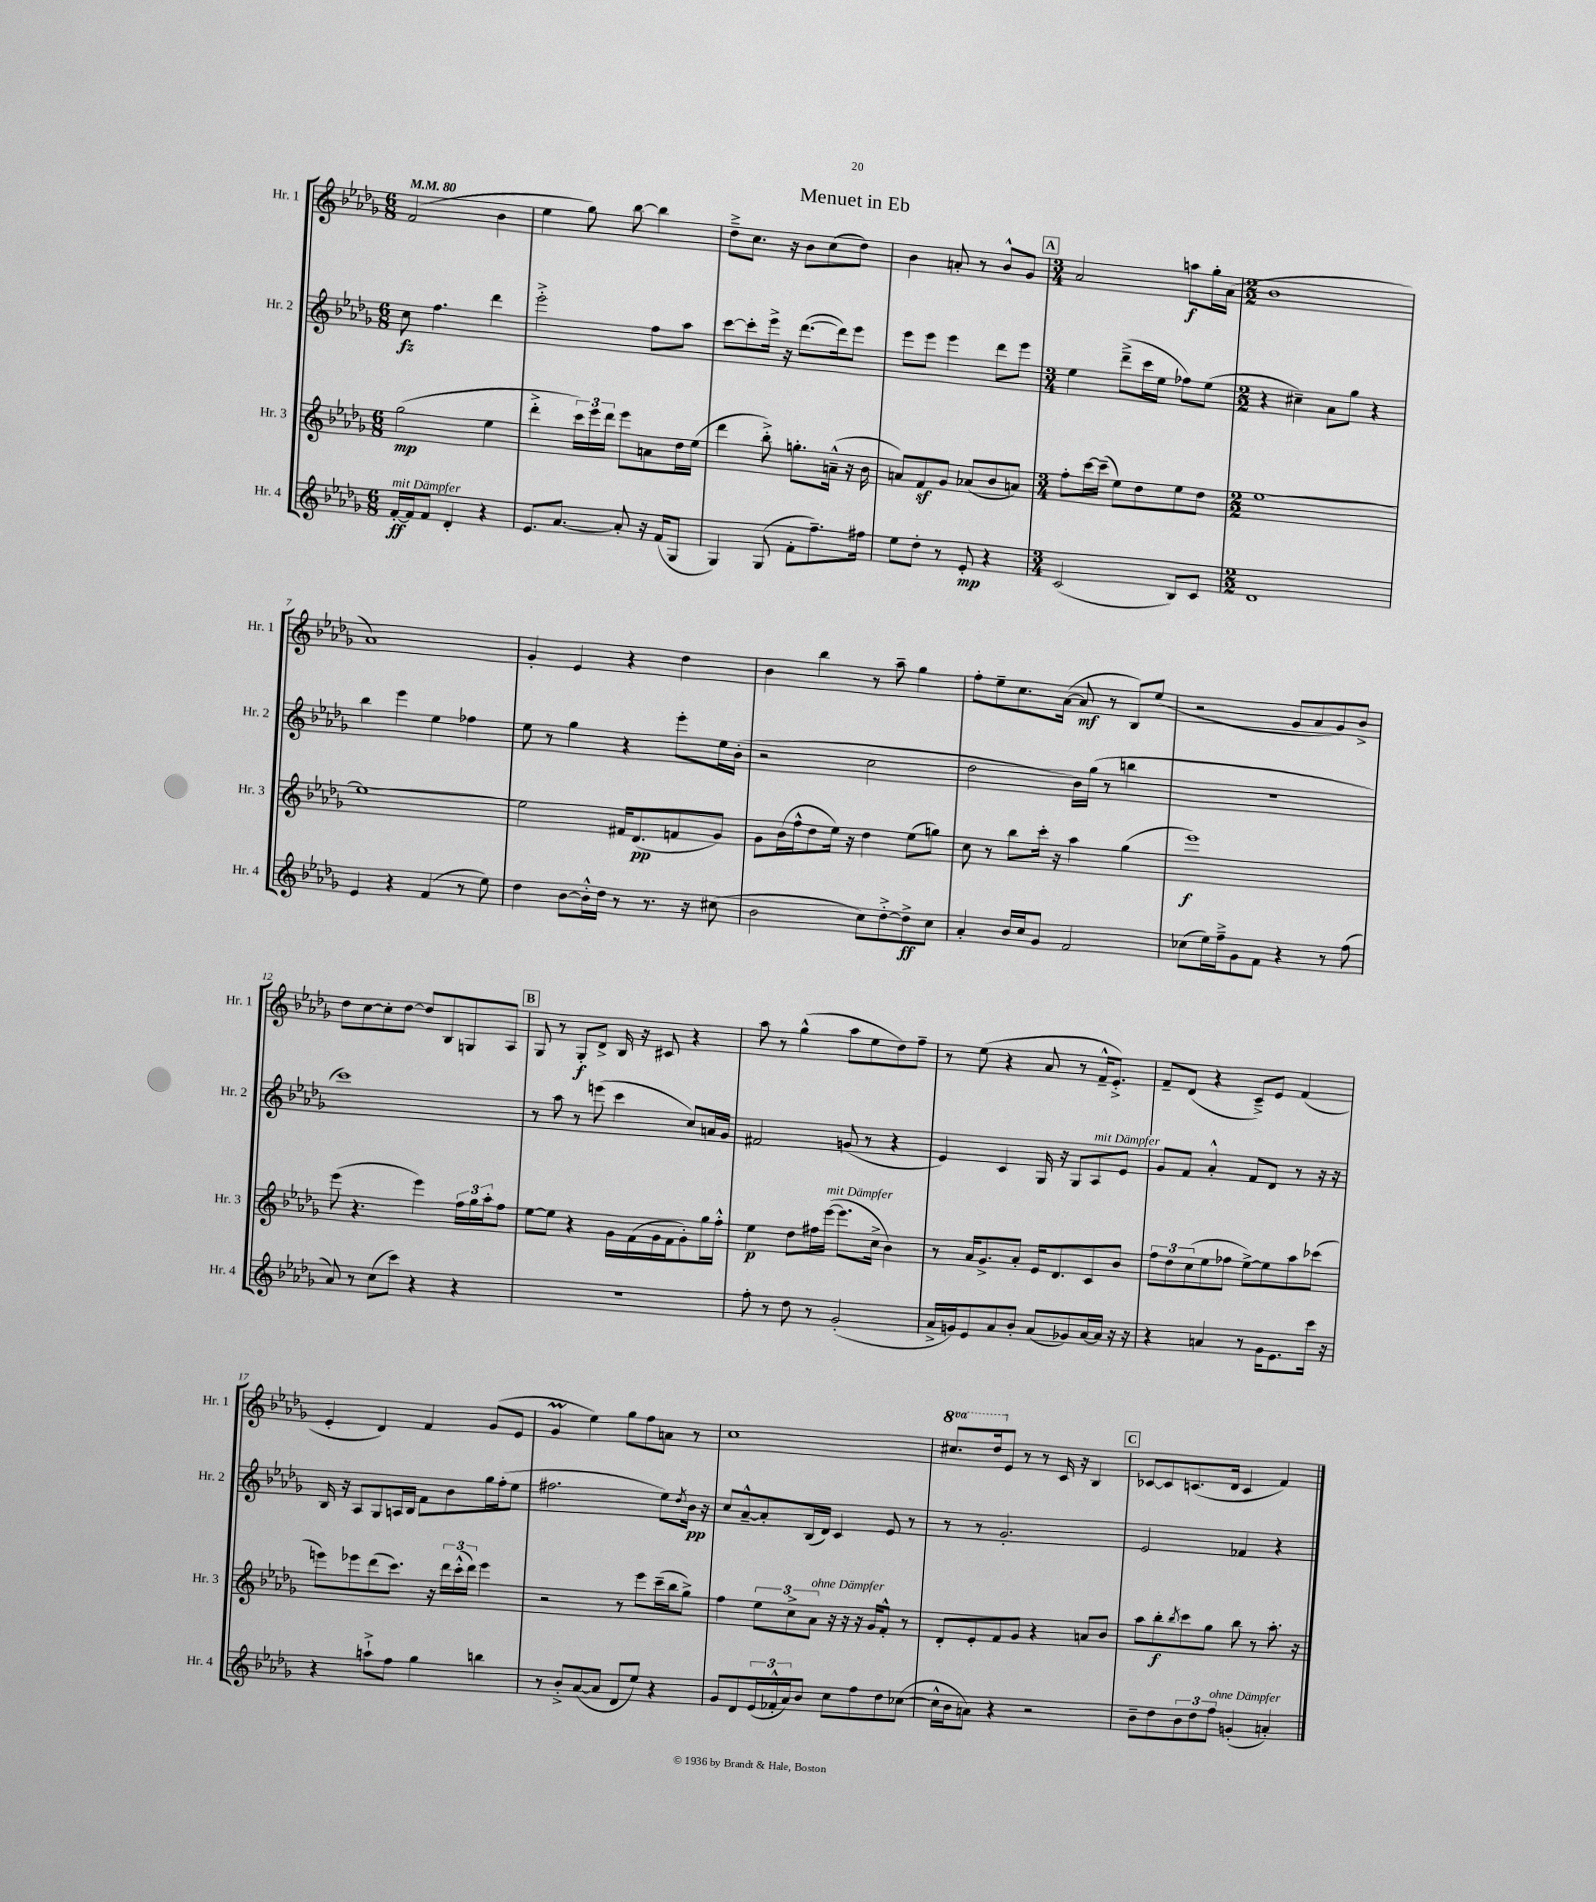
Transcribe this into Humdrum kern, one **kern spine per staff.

**kern	**kern	**kern	**kern
*staff4	*staff3	*staff2	*staff1
*clefG2	*clefG2	*clefG2	*clefG2
*k[b-e-a-d-g-]	*k[b-e-a-d-g-]	*k[b-e-a-d-g-]	*k[b-e-a-d-g-]
*M6/8	*M6/8	*M6/8	*M6/8
*MM80	*MM80	*MM80	*MM80
[16f'	(2gg-	8cc	(2f
16f]	.	.	.
8f	.	4.ff	.
4d-'	.	.	.
4r	4ee-	4ddd-	4b-
=	=	=	=
8.e-	4ddd-'^	2eee-'^	4ee-
[8.a-	.	.	.
.	24ccc)	.	8gg-)
.	24eee-	.	.
.	24ddd-	.	.
8a-']	8eee-	.	[8bb-
16r	8a	8ff	4bb-]
(16f	.	.	.
8G-	16dd-	8aa-	.
.	(16ee-	.	.
=	=	=	=
4G-)	4ddd-	[8ccc	8dd-~^
.	.	8ccc']	8.cc
(8G-	8bb-'^)	16eee-^	.
.	.	16r	16r
8f'	8.gg'	([8.ddd-	8b-
8.ff~)	.	.	(8cc
.	(16a~^^	16ddd-])	.
.	16r	8eee-	8dd-)
16ff#	16b-	.	.
=	=	=	=
8ee-	8a)	8eee-	4b-
8dd-'	8f	8eee-	.
8r	8g-	4eee-	8a'
8e-'	(8a-	.	8r
4r	8b-	8ddd-	8b-^^
.	8a)	8eee-	8g-
=	=	=	=
*M3/4	*M3/4	*M3/4	*M3/4
(2c	8ff'	4ee-	2a-
.	[16ccc	.	.
.	(16ccc~]	.	.
.	8ee-)	(8ddd-~^	.
.	8dd-	16ccc	.
.	.	16ee-	.
8B-)	8ee-	8ff-)	8aa
8c	8dd-	(8ee-	16gg-'
.	.	.	(16a-
=	=	=	=
*M2/2	*M2/2	*M2/2	*M2/2
1d-	[1ee-	4r	1b-
.	.	4cc#~)	.
.	.	8a-	.
.	.	8gg-	.
.	.	4r	.
=	=	=	=
4e-	1ee-_	4bb-	1a-)
4r	.	4eee-	.
(4f	.	4ee-	.
8r	.	4ff-	.
8ee-)	.	.	.
=	=	=	=
4dd-	2ee-]	8ee-	4g-'
.	.	8r	.
[8b-	.	4gg-	4e-
16b-'^^]	.	.	.
16dd-	.	.	.
8r	16f#	4r	4r
.	(8.d-	.	.
8.r	.	.	.
.	8f	8eee-'	4dd-
16r	.	.	.
(8cc#	8g-)	16ee-	.
.	.	(16b-'	.
=	=	=	=
2b-	8g-	2r	4b-
.	(16b-	.	.
.	16ff^^	.	.
.	8dd-	.	4bb-
.	16ee-)	.	.
.	16r	.	.
8cc)	4dd-	2cc	8r
[8dd-'^	.	.	8aa-~
8dd-^]	(8ee-	.	4gg-
8cc	8gg)	.	.
=	=	=	=
4a-'	8cc	2dd-	8ff'
.	8r	.	8ee-~
16b-	8bb-	.	8.cc
16cc	.	.	.
8g-	16ccc'	.	.
.	16r	.	([16a-
2f	4aa-	16b-)	8a-]
.	.	(16gg-	.
.	.	8r	8r
.	(4gg-	4bb	8B-)
.	.	.	(8ee-
=	=	=	=
(8cc-	1eee-)	1r	2r
16ee-)	.	.	.
16ff~^	.	.	.
8g-	.	.	.
8f	.	.	.
4r	.	.	8g-
.	.	.	8a-
8r	.	.	8g-)
(8ff	.	.	8b-^
=	=	=	=
8a-)	(8eee-	1ccc)	8dd-
8r	4.r	.	[8cc
(8cc	.	.	8cc']
8ccc)	.	.	[8dd-
4r	4eee-)	.	8dd-]
.	.	.	8B-
4r	24ff	.	8G
.	24gg-	.	.
.	24aa-'	.	.
.	8ff	.	8A-
=	=	=	=
1r	[8ee-	8r	8G-
.	8ee-]	8aa-	8r
.	4r	8r	8G-'
.	.	(8eee	8d-^
.	16g-	4ccc	16B-
.	(16f	.	16r
.	16g-	.	8c#
.	16f	.	.
.	8g-')	8cc)	4r
.	16gg-	16a	.
.	16ff'^^	16g-	.
=	=	=	=
8ff'	4ee-	2f#	8aa-
8r	.	.	8r
8dd-	8dd-	.	(4gg-^^
8r	16ff#	.	.
.	([16eee-	.	.
(2g-'	8.eee-]	(8g	8aa-
.	.	8r	8ee-
.	16cc^	.	.
.	4b-)	4r	8dd-)
.	.	.	8ff~
=	=	=	=
16a-^	8r	4e-)	8r
16g)	.	.	.
8e-	16a-	.	(8ee-
.	8.g-^	.	.
8a-	.	4c	4r
8b-'	8a-'	.	.
(8a-	16e-	16G-	8a-
.	8.d-	16r	.
8g-)	.	8G-	8r
[16a-	8c	8A-	16f~^^
16a-]	.	.	8.e-'^)
16r	8b-	8e-	.
16r	.	.	.
=	=	=	=
4r	12ff	8g-	8f~
.	12dd-	.	.
.	.	8f	(8d-
.	(12cc	.	.
4a	8ee-	4a-'^^	4r
.	8ff-	.	.
8r	[8ee-^)	8f	8c~^)
16g-	8ee-]	8d-	8e-
8.e-	.	.	.
.	8aa-	8r	(4f
16ccc	(8ccc-	16r	.
16r	.	16r	.
=	=	=	=
4r	8eee)	16B-	4e-'
.	.	16r	.
.	8eee-	8A-	.
8aa`^	(8ddd-	8G-	4d-)
8ff	8.ccc)	16A	.
.	.	16B-	.
4gg-	.	8f	4f
.	16r	.	.
.	24ddd-	8b-	.
.	(24ccc'^^	.	.
.	24ddd-)	.	.
4bb	4eee-	16gg-	(8g-
.	.	(16ff'	.
.	.	8ee-	8e-
=	=	=	=
8r	2r	2.ff#	4g-
8b-'^	.	.	.
([8a-	.	.	4ee-)
8a-]	.	.	.
8d-	8r	.	8gg-
8ee-)	8eee-	.	8ff
4r	(16ccc~	8ee-)	8a
.	16bb-	.	.
.	.	8qdd-	.
.	8gg-^)	16b-	8r
.	.	16r	.
=	=	=	=
8g-	4ff	8cc	1cc
8d-	.	[8a-~^^	.
(24e-	12ee-	8a-']	.
24f-'^^	.	.	.
24a-)	12cc^	.	.
8b-	.	(16B-	.
.	12a-	.	.
.	.	16d-)	.
8cc	16r	4c	.
.	16r	.	.
8ff	16r	.	.
.	16g-	.	.
8dd-	8f'^^	8e-	.
([8cc-	8r	8r	.
=	=	=	=
16cc-^^]	8d-'	8r	8.ccc#
16b-	.	.	.
8a)	8e-'	8r	.
.	.	.	16ddd-
4r	8f	2.g-'	8e-
.	8g-	.	8r
2r	4r	.	8r
.	.	.	16c
.	.	.	16r
.	8a	.	4B-
.	8b-	.	.
=	=	=	=
8b-~	8aa-	2e-	[8c-
8dd-	8bb-'	.	8c-]
.	8qbb-	.	.
12b-	8ccc	.	(8.c
12dd-	.	.	.
.	8gg-	.	.
12ff	.	.	.
.	.	.	16d-
(4g'	8bb-	4f-	4c
.	8r	.	.
4a')	8.aa-'	4r	4f)
.	16r	.	.
==	==	==	==
*-	*-	*-	*-
